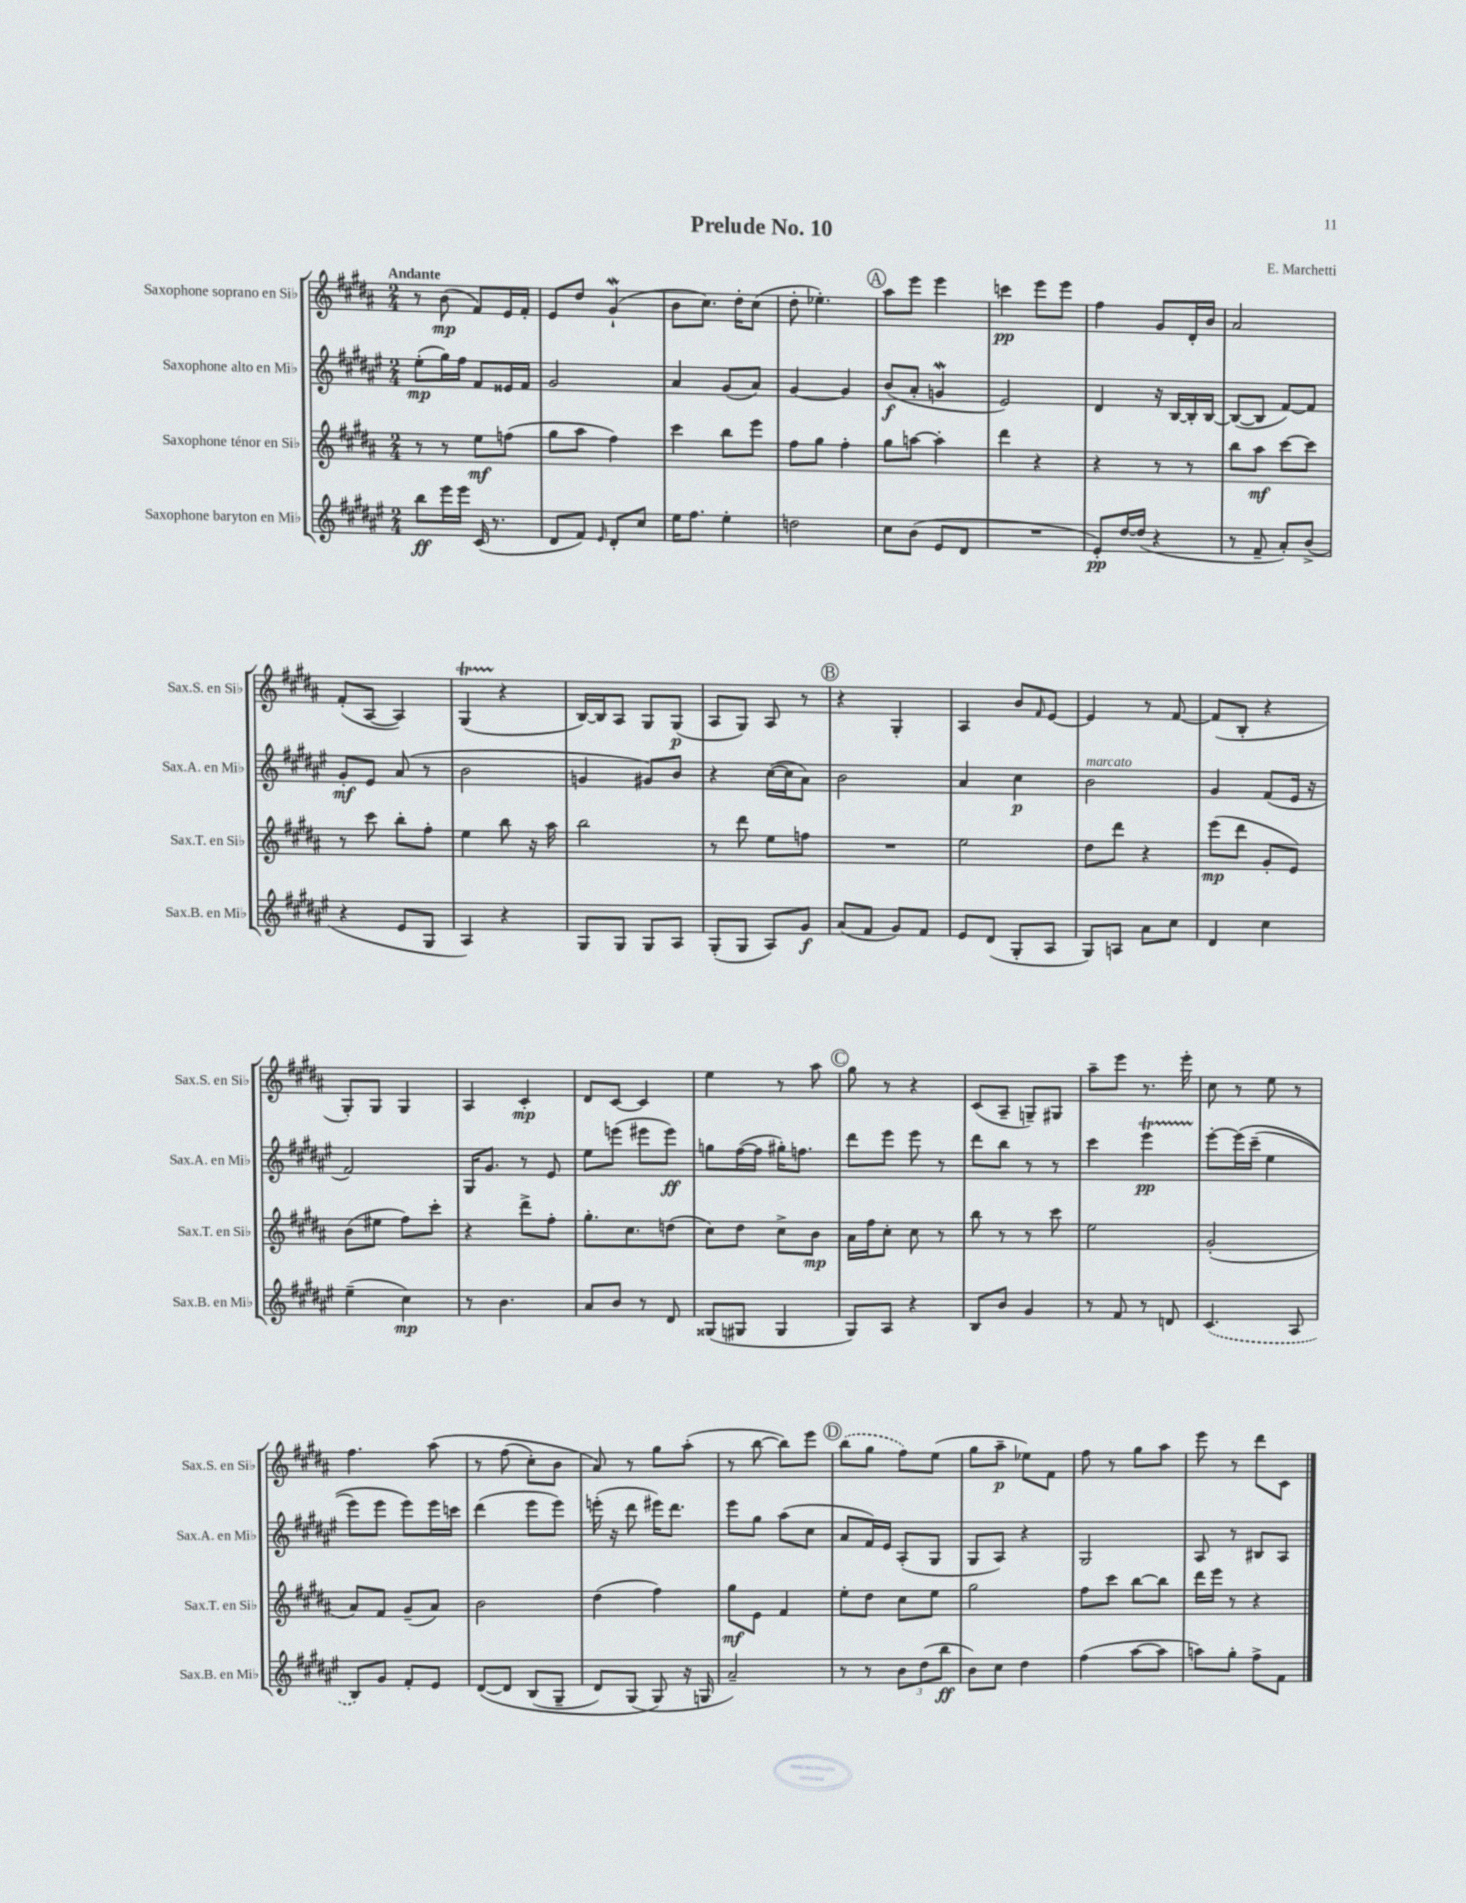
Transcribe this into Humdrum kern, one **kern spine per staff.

**kern	**kern	**kern	**kern
*staff4	*staff3	*staff2	*staff1
*clefG2	*clefG2	*clefG2	*clefG2
*k[f#c#g#d#a#e#]	*k[f#c#g#d#a#]	*k[f#c#g#d#a#e#]	*k[f#c#g#d#a#]
*M2/4	*M2/4	*M2/4	*M2/4
8bb\L	8r	(8ee#'\L	8r
16eee#\L	8r	16gg#\L)	(8b\
16eee#\JJ	.	16ff#\JJ	.
(16c#/	8ee\L	8f#/L	8f#/L)
8.r	.	.	.
.	(8ff\J	16e##/L	16e/L
.	.	16f#/JJ	16f#'/JJ
=	=	=	=
8d#/L	8gg#\L	2g#/	8e/L
8f#/J)	8aa#\J	.	8dd#/J
16qqe#/	.	.	.
8d#'/L	4ff#\)	.	(4g#`/
8cc#/J	.	.	.
=	=	=	=
16ee#\LK	4ccc#\	4a#/	8b\L
8.ff#\J	.	.	.
.	.	.	8.cc#\J)
4ee#'\	8bb\L	(8g#/L	.
.	.	.	16dd#'\LK
.	8eee\J	8a#/J)	(8cc#\J
=	=	=	=
2dd\	8ff#\L	[4g#/	8dd#'\
.	8gg#\J	.	4.ee-'\)
.	4ff#'\	4g#/]	.
=	=	=	=
8cc#\L	8gg#\L	(8b/L	8aa#\L
(8b\J	[8aa\J	8a#'/J	8eee\J
8e#/L	4aa'\]	4g/	4eee\
8d#/J	.	.	.
=	=	=	=
2r	4ddd#\	2e#/)	4ccc\
.	4r	.	8eee\L
.	.	.	8eee\J
=	=	=	=
8e#'/L)	4r	4d#/	4ff#\
[16dd#/L	.	.	.
(16dd#/]JJ	.	.	.
4r	8r	16r	8g#/L
.	.	[16B/LL	.
.	8r	16B'/]	16d#'/L
.	.	[16B/JJ	16b/JJ
=	=	=	=
8r	8bb\L	(8B/_L	2a#/
8f#~/	8aa#\J	8B/]J	.
8a#'/L)	[8ccc#\L	[8f#/L)	.
(8b^/J	8ccc#\]J	8f#/]J	.
=	=	=	=
4r	8r	8g#'/L	(8f#'/L
.	8ccc#\	8e#/J	[8A#/J
8e#/L	8bb'\L	(8a#/	4A#/])
8G#/J	8ff#'\J	8r	.
=	=	=	=
4A#/)	4ee\	2b\	(4G#/
4r	8bb\	.	4r
.	16r	.	.
.	16aa#\	.	.
=	=	=	=
8G#/L	2bb\	4g/	[16B/LL)
.	.	.	16B/]J
8G#/J	.	.	8A#/J
8G#/L	.	8g#/L)	8G#/L
8A#/J	.	8b/J	(8G#/J
=	=	=	=
(8G#'/L	8r	4r	8A#/L
8G#/J	8ddd#\	.	8G#/J)
8A#/L)	8ee\L	([16cc#\LL	8A#/
.	.	16cc#\]J	.
8g#/J	8ff\J	8a#\J)	8r
=	=	=	=
(8a#/L	2r	2b\	4r
8f#/J	.	.	.
8g#/L)	.	.	4G#'/
8f#/J	.	.	.
=	=	=	=
8e#/L	2ee\	4a#/	4A#/
(8d#/J	.	.	.
8G#'/L	.	4cc#\	8b/L
.	.	.	16qqf#/
8A#/J	.	.	[8e/J
=	=	=	=
8G#/L)	8dd#\L	2b\	4e/]
8A/J	8ddd#\J	.	.
8a#\L	4r	.	8r
8cc#\J	.	.	[8f#/
=	=	=	=
4d#/	(8eee\L	4g#/	(8f#/]L
.	8ddd#\J	.	8B'/J
4cc#\	8g#'/L	(8f#/L	4r
.	8e/J)	16e#/Jk	.
.	.	16r	.
=	=	=	=
(4ee#~\	(8b\L	2f#/)	8G#'/L)
.	8ee#\J	.	8G#/J
4cc#\)	8ff#\L)	.	4G#/
.	8ccc#'\J	.	.
=	=	=	=
8r	4r	16G#/LK	4A#/
.	.	8.g#/J	.
4.b\	.	.	.
.	8ddd#^\L	8r	4c#'/
.	8ff#'\J	8e#/	.
=	=	=	=
8a#/L	8.gg#'\L	8ee#\L	8d#/L
8b/J	.	(8eee\J	[8c#/J
.	8.cc#\	.	.
8r	.	8eee#\L	4c#/]
8d#/	(8dd\J	8eee#\J)	.
=	=	=	=
(8G##/L	8cc#\L)	8gg\L	4ee\
8G#/J	8dd#\J	([16ff#\L	.
.	.	16ff#\]JJ	.
4G#/	8cc#^\L	16gg#'\LK)	8r
.	.	8.ff\J	.
.	8b\J	.	8aa#\
=	=	=	=
8G#/L)	16a#\LL	8ddd#\L	8gg#\
.	16ff#\J	.	.
8A#/J	8cc#'\J	8eee#\J	8r
4r	8cc#\	8eee#\	4r
.	8r	8r	.
=	=	=	=
8B/L	8bb\	8ddd#\L	(8c#/L
8b/J	8r	8bb\J	8A#~/J
4g#/	8r	8r	8G~/L)
.	8ccc#\	8r	8G#/J
=	=	=	=
8r	2ee\	4ccc#\	8aa#~\L
8f#/	.	.	8eee\J
8r	.	4eee#\	8.r
8d/	.	.	.
.	.	.	16eee'\
=	=	=	=
(4.c#/	(2g#'/	[8eee#'\L	8cc#\
.	.	&(16eee#\]L	8r
.	.	(16ccc#~\JJ	.
.	.	4ee#\	8ee\
8A#/	.	.	8r
=	=	=	=
8B/L)	8a#/L)	8eee#\L)	4.ff#\
8g#/J	8f#/J	8eee#\J	.
8f#'/L	(8g#~/L	8eee#\L&)	.
8e#/J	8a#/J)	16eee#\L	&(8aa#\
.	.	16ccc\JJ	.
=	=	=	=
&([8d#/L	2b\	(4ddd#\	8r
8d#/]J	.	.	(8ff#\
(8B/L	.	8eee#\L	8cc#'\L)
8G#~/J	.	8eee#\J)	8b\J
=	=	=	=
8d#/L)	(4dd#\	(16eee'\	8a#/&)
.	.	16r	.
(8G#/J	.	8ddd#\	8r
8G#/&)	4ff#\)	16eee#\LK)	8gg#\L
.	.	8.ddd#\J	.
16r	.	.	(8aa#'\J
16G/	.	.	.
=	=	=	=
2a#~/)	8gg#\L	8eee#\L	8r
.	8e\J	8gg#\J	[8bb\
.	4f#/	(8aa#\L	8bb\]L)
.	.	8cc#\J	8eee\J
=	=	=	=
8r	8ee'\L	8a#/L	(8bb\L
8r	8dd#\J	16f#/L)	8gg#\J
.	.	16e#/JJ	.
12b\L	8cc#\L	(8A#'/L	8ff#\L)
(12dd#\	.	.	.
.	8ee\J	8G#/J	(8ee\J
12bb\J	.	.	.
=	=	=	=
8b\L)	2gg#\	8G#/L	8gg#\L
8cc#\J	.	8A#/J)	8aa#~\J
4dd#\	.	4r	8ee-\L)
.	.	.	8f#\J
=	=	=	=
(4ff#\	8ff#\L	2G#/	8ff#\
.	8ccc#\J	.	8r
[8aa#\L	[8bb\L	.	8gg#\L
8aa#\]J	8bb\]J	.	8aa#\J
=	=	=	=
8aa\L)	16ddd#\LL	8A#/	8eee\
.	16eee\JJ	.	.
8gg#'\J	8r	8r	8r
8ff#^\L	4r	8B#/L	8ddd#\L
8f#\J	.	8A#/J	8c#\J
==	==	==	==
*-	*-	*-	*-
